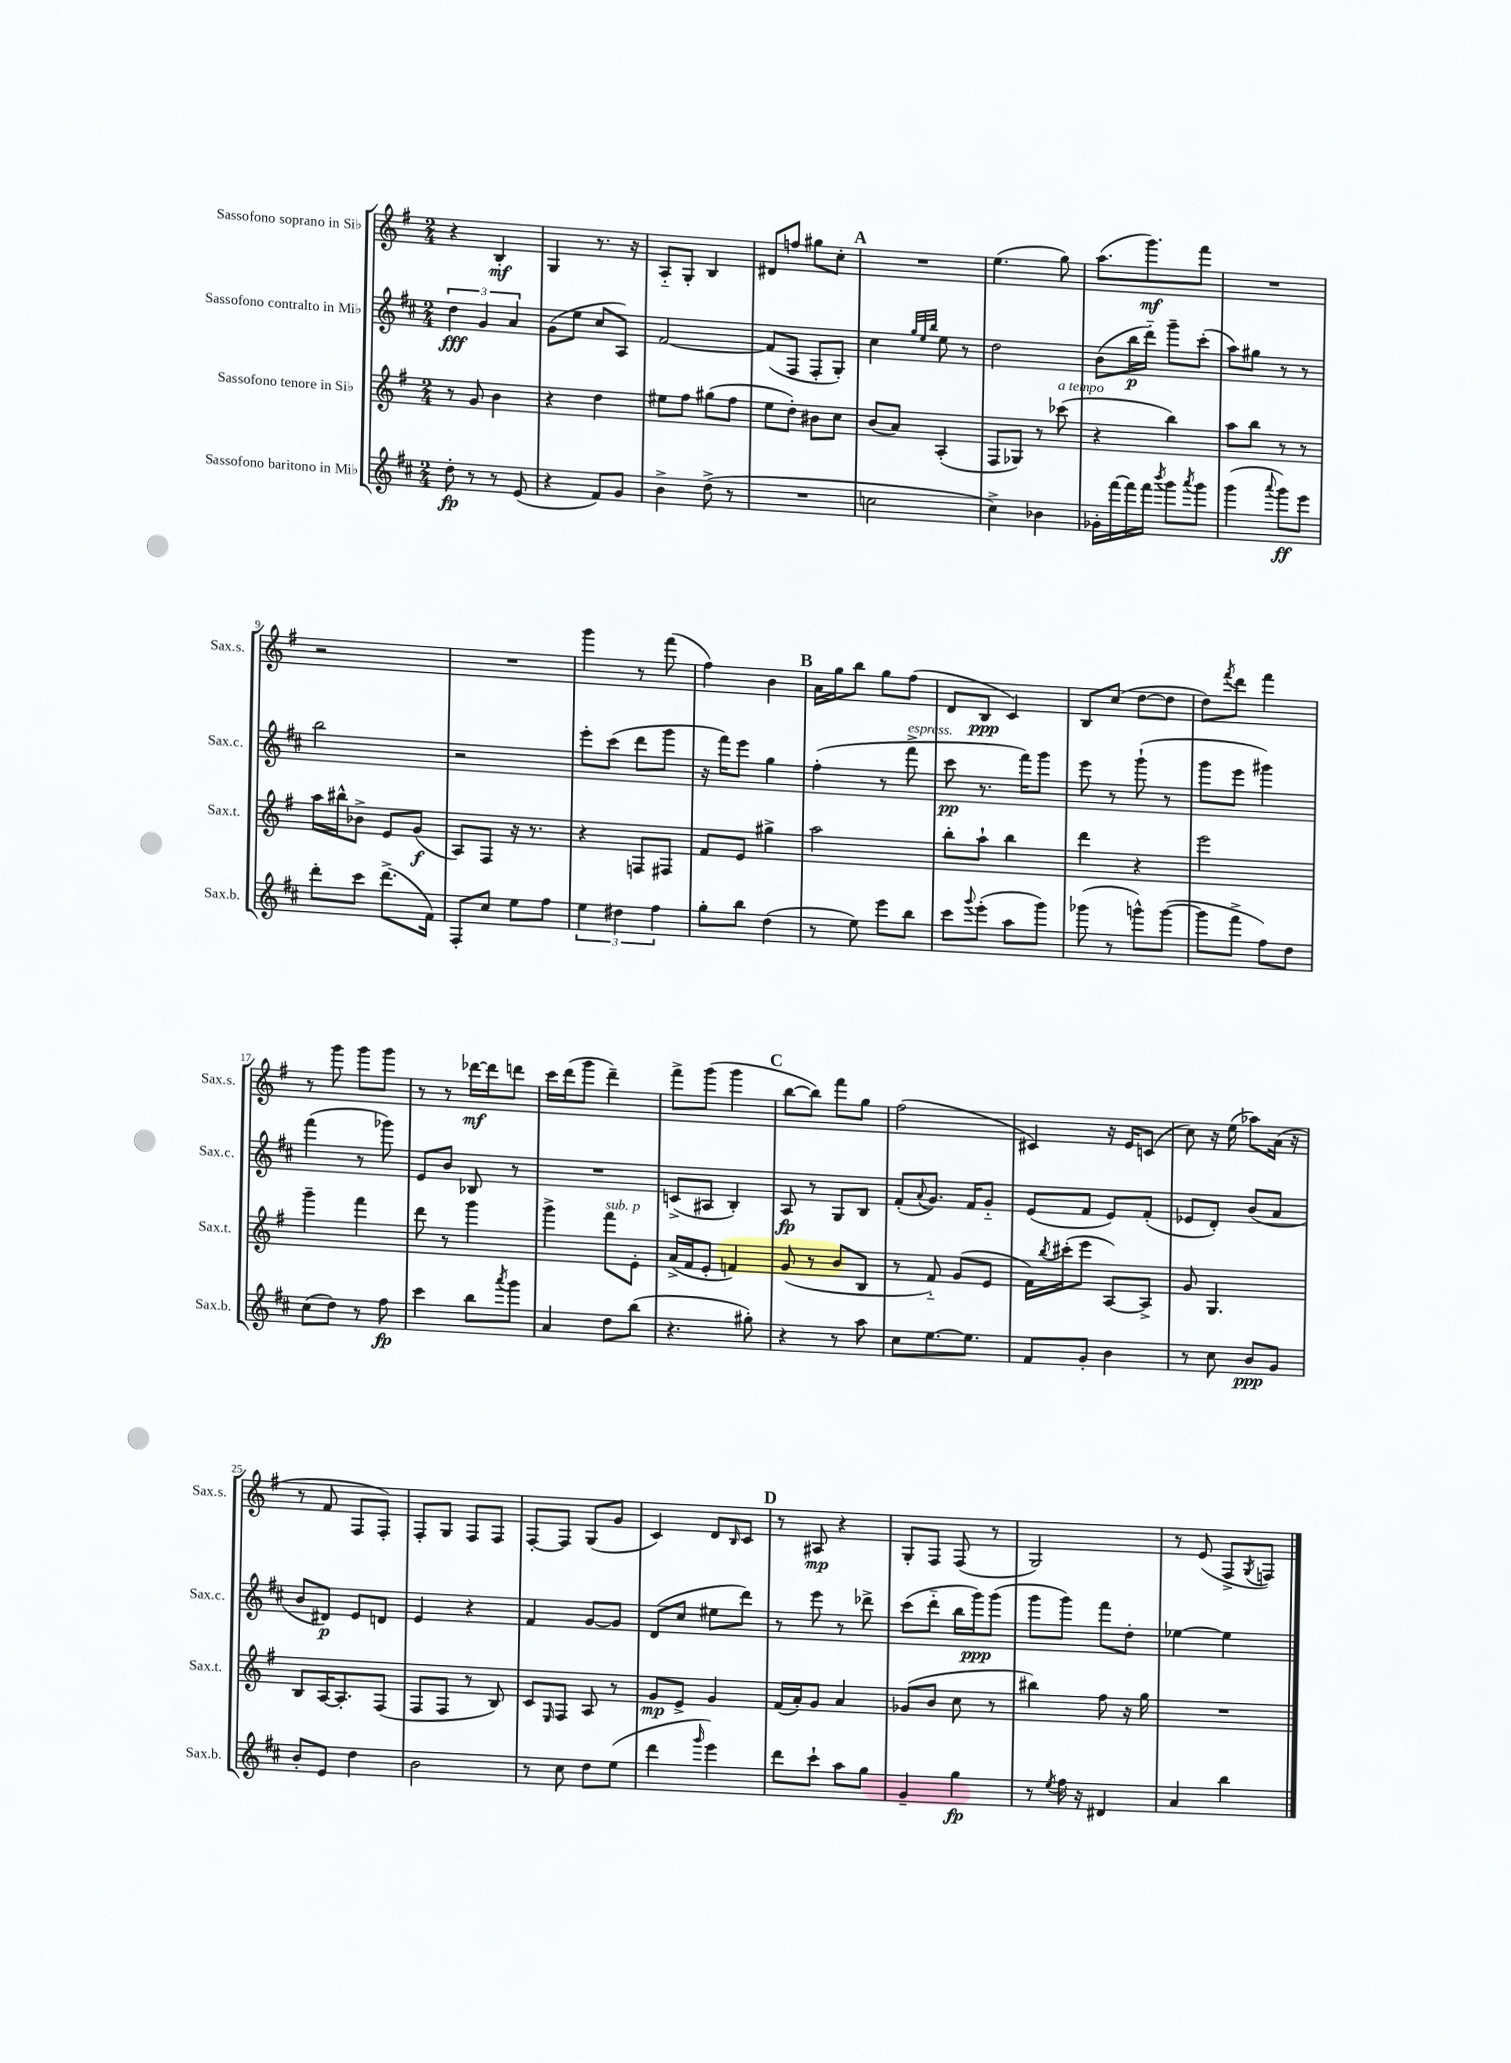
<<
\new StaffGroup <<
\new Staff = "s0" \with { instrumentName = "Sassofono soprano in Sib" shortInstrumentName = "Sax.s." } {
    \clef treble \key g \major \numericTimeSignature \time 2/4
    r4 b4-.\mf |
    g4 r8. r16 |
    a8-_ g8-. b4 |
    dis'8 f''8 gis''8 c''8-. |
    \mark \markup { \bold "A" } R2 |
    e''4.( g''8) |
    a''8.( g'''8.\mf) fis'''8 |
    R2 |
    r2 |
    R2 |
    g'''4 r8 fis'''8( |
    fis''4) b'4 |
    \mark \markup { \bold "B" } a'16 g''16 b''8 g''8 fis''8( |
    d'8 b8\ppp c'4) |
    b8 c''8( d''8~ d''8 |
    d''8) \acciaccatura { fis'''8 } d'''8 fis'''4 |
    r8 g'''8 g'''8 g'''8 |
    r8 r8 des'''16~\mf des'''16 d'''8 |
    c'''16 d'''16( g'''8 d'''4--) |
    fis'''8-> g'''8( g'''4 |
    \mark \markup { \bold "C" } b''8~ b''8) fis'''8 g''8 |
    fis''2( |
    cis'4) r16 e'16 c'8( |
    c''8) r16 e''16( aes''8) a'16( r16 |
    r8 fis'8 fis8 fis8-.) |
    fis8-. g8 fis8 fis8 |
    fis8~-. fis8 g8( g'8 |
    c'4) d'8 \grace { b16 } c'8 |
    \mark \markup { \bold "D" } r8 ais8\mp r4 |
    g8-. fis8 fis8( r8 |
    g2) |
    r8 e'8( fis8-> \acciaccatura { g8 } f8) \bar "|." |
}
\new Staff = "s1" \with { instrumentName = "Sassofono contralto in Mib" shortInstrumentName = "Sax.c." } {
    \clef treble \key d \major \numericTimeSignature \time 2/4
    \tuplet 3/2 { d''4\fff g'4 a'4 } |
    g'8( e''8 cis''8 a8) |
    fis'2~ |
    fis'8( fis8 fis8-. g8-.) |
    \mark \markup { \bold "A" } cis''4 \grace { g''32 e''32 b''32 } e''8 r8 |
    d''2 |
    b'8( b''16\p d'''16-_) g'''8-- cis'''8-.( |
    a''8) gis''8 r8 r8 |
    b''2 |
    r2 |
    e'''8-. cis'''8( d'''8 g'''8 |
    r16 fis'''16) e'''8 g''4 |
    \mark \markup { \bold "B" } fis''4-.( r8 fis'''8->^\markup { \italic "espress." } |
    cis'''8\pp r8. fis'''16) g'''8 |
    e'''8 r8 g'''8-!( r8 |
    g'''8 e'''8 gis'''4) |
    fis'''4( r8 ges'''8) |
    e'8 b'8 bes8 r8 |
    R2 |
    c'8->( ais8 b4-.) |
    \mark \markup { \bold "C" } a8\fp r8 g8 b8 |
    fis'8-.( \appoggiatura { a'8 } g'8.) fis'16 g'8-_ |
    e'8( fis'8 e'8) fis'8-.( |
    ees'8 d'8-.) b'8( a'8 |
    b'8 dis'8\p) e'8 d'8 |
    e'4 r4 |
    fis'4 g'8~ g'8 |
    d'8( cis''8 eis''8 d'''8) |
    \mark \markup { \bold "D" } r8 e'''8 r8 des'''8-> |
    cis'''8( d'''8-_ b''16 g'''16\ppp) g'''8( |
    g'''8 g'''8) fis'''8 d''8-. |
    ees''4~ ees''4 \bar "|." |
}
\new Staff = "s2" \with { instrumentName = "Sassofono tenore in Sib" shortInstrumentName = "Sax.t." } {
    \clef treble \key g \major \numericTimeSignature \time 2/4
    r8 g'8 b'4 |
    r4 d''4 |
    eis''8 fis''8 gis''8( fis''8 |
    e''8 d''8-.) bis'8 c''8 |
    \mark \markup { \bold "A" } b'8( a'8) a4-.( |
    fis8 ges8) r8 ces'''8^\markup { \italic "a tempo" }( |
    r4 b''4) |
    a''8 b''8 r8 r8 |
    a''16 bis''16-^ bes'8-> e'8 g'8\f( |
    a8) fis8 r16 r8. |
    r4 f8 fis8 |
    fis'8 e'8 gis''4-> |
    \mark \markup { \bold "B" } a''2 |
    b''8-. a''8-! b''4 |
    d'''4 r4 |
    e'''2 |
    g'''4-- fis'''4 |
    d'''8 r8 g'''4 |
    g'''4-> fis'''8^\markup { \italic "sub. p" } e'8-. |
    a'16->( fis'16 e'8-. f'4) |
    \mark \markup { \bold "C" } g'8( r8 b'8 b8 |
    r8 fis'8-_) g'8( e'8 |
    fis'16) \acciaccatura { b''8 } cis'''16-.( e'''8 a8~) a8-> |
    g'8 g4. |
    b8 a16~ a8.-. fis8( |
    fis8 fis8 r8 b8) |
    c'8 \grace { e16 } fis8 a8 r8 |
    g'8\mp e'8-> g'4 |
    \mark \markup { \bold "D" } fis'16( a'16-.) g'8 a'4 |
    ges'8( b'8 c''8 r8 |
    bis''4) fis''8 r16 g''16 |
    R2 \bar "|." |
}
\new Staff = "s3" \with { instrumentName = "Sassofono baritono in Mib" shortInstrumentName = "Sax.b." } {
    \clef treble \key d \major \numericTimeSignature \time 2/4
    d''8-.\fp r8 r8 e'8( |
    r4 fis'8) g'8 |
    b'4-> d''8->( r8 |
    R2 |
    \mark \markup { \bold "A" } c''2 |
    cis''4->) bes'4 |
    ges'16-. fis'''16~ fis'''16 fis'''16 \acciaccatura { b'''8 } g'''8 \acciaccatura { a'''8 } g'''8 |
    g'''4( \appoggiatura { a'''8 } g'''8\ff) e'''8 |
    d'''8-. cis'''8 d'''8.->( fis'16) |
    fis8-. cis''8 e''8 fis''8 |
    \tuplet 3/2 { e''4 dis''4 fis''4 } |
    g''8-. b''8 d''4( |
    \mark \markup { \bold "B" } r8 e''8) e'''8 b''8 |
    cis'''8 \appoggiatura { g'''8 } e'''8-.( a''8 g'''8) |
    ges'''8( r8 g'''8-^) g'''8~( |
    g'''8 fis'''8-> fis''8) d''8 |
    cis''8( d''8) r8 fis''8\fp |
    cis'''4 b''8 \acciaccatura { a'''8 } g'''8 |
    a'4 d''8 b''8( |
    r4. gis''8-.) |
    \mark \markup { \bold "C" } r4 r8 a''8 |
    cis''8 e''8.~ e''8. |
    fis'8 g'8-. b'4 |
    r8 cis''8 b'8\ppp g'8 |
    b'8-. e'8 d''4 |
    b'2 |
    r8 cis''8 d''8 e''8( |
    d'''4 \grace { g'''16 } e'''4) |
    \mark \markup { \bold "D" } d'''8 cis'''8-! a''8 g''8 |
    g'4-- g''4\fp |
    r8 \acciaccatura { e''8 } fis''16 r16 dis'4 |
    a'4 b''4 \bar "|." |
}
>>
>>
